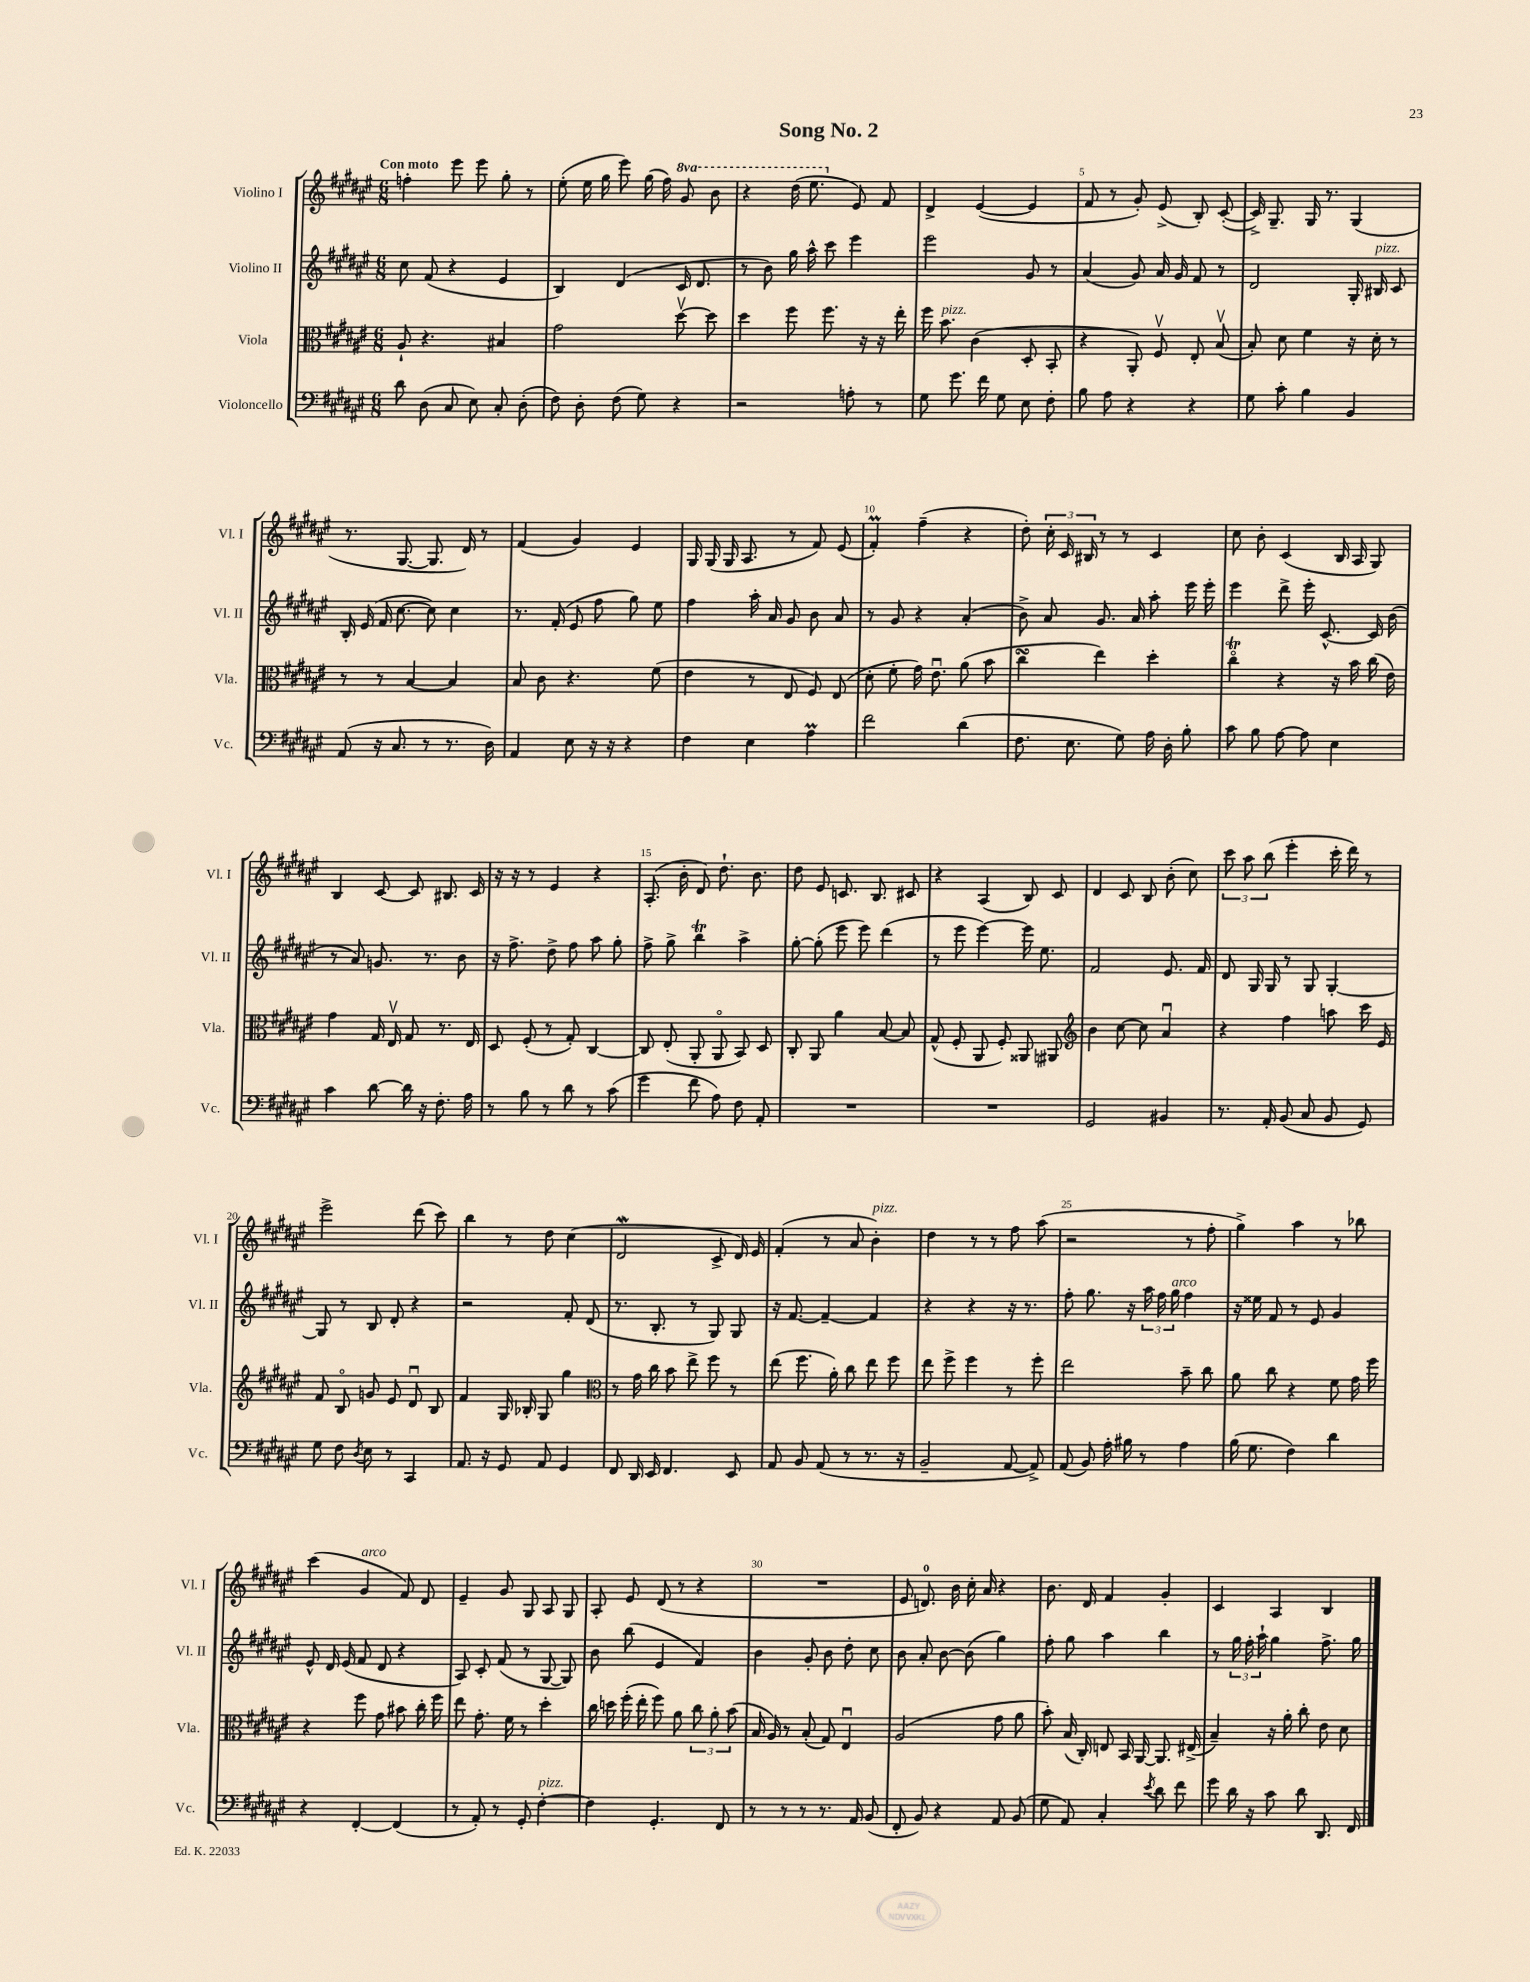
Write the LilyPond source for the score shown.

\header { title = "Song No. 2" }
<<
\new StaffGroup <<
\new Staff = "s0" \with { instrumentName = "Violino I" shortInstrumentName = "Vl. I" } {
    \clef treble \key fis \major \numericTimeSignature \time 6/8 \set Staff.ottavationMarkups = #ottavation-simple-ordinals \tempo "Con moto"
    \autoBeamOff f''4-. eis'''8 eis'''8 gis''8-. r8 |
    eis''8-.( eis''16 gis''16 eis'''8) gis''16( fis''16) \ottava #1 gis''8 b''8 |
    r4 dis'''16( eis'''8. \ottava #0 eis'8) fis'8 |
    dis'4-> eis'4~( eis'4 |
    fis'8 r8 gis'8-.) eis'8->( b8-.) cis'8~-.( |
    cis'16->) gis8.-- gis16 r8. gis4( |
    r8. gis8.~ gis8. dis'16) r8 |
    fis'4( gis'4) eis'4 |
    gis16 gis16( gis16 ais8. r8 fis'8) eis'8( |
    fis'4-.\prall) fis''4--( r4 |
    dis''8-.) \tuplet 3/2 { cis''16-. cis'16 bis16 } r8 r8 cis'4 |
    cis''8 b'8-. cis'4( b16 ais16 gis8) |
    b4 cis'8~ cis'8 bis8. cis'16 |
    r16 r16 r8 eis'4 r4 |
    ais8.-.( b'16-. dis'8) dis''8.-! b'8. |
    dis''8 eis'8 c'8. b8. cis'8 |
    r4 ais4( b8) cis'8 |
    dis'4 cis'8 b8 b'8-.( cis''8) |
    \tuplet 3/2 { cis'''8 ais''8 b''8( } eis'''4-. cis'''16-. dis'''16) r8 |
    eis'''2-> dis'''8( cis'''8) |
    b''4 r8 dis''8 cis''4( |
    dis'2\mordent cis'8-> dis'16) eis'16 |
    fis'4-.( r8 ais'8 b'4-.^\markup { \italic "pizz." }) |
    dis''4 r8 r8 fis''8 ais''8( |
    r2 r8 fis''8-. |
    gis''4->) ais''4 r8 bes''8 |
    cis'''4( gis'4^\markup { \italic "arco" } fis'8) dis'8 |
    eis'4-- gis'8 gis8 ais8 gis8 |
    ais8-. eis'8 dis'8( r8 r4 |
    R2. |
    eis'8 d'8.-0) b'16 cis''16-. ais'16 r4 |
    b'8. dis'16 fis'4 gis'4-. |
    cis'4 ais4 b4 \bar "|." |
}
\new Staff = "s1" \with { instrumentName = "Violino II" shortInstrumentName = "Vl. II" } {
    \clef treble \key fis \major \numericTimeSignature \time 6/8
    \autoBeamOff cis''8 fis'8( r4 eis'4 |
    b4) dis'4( cis'16 dis'8. |
    r8 b'8) gis''16 ais''16-^ cis'''8 eis'''4 |
    eis'''2 gis'8 r8 |
    ais'4( gis'8) ais'16 gis'16 fis'8 r8 |
    dis'2 gis16-. bis16^\markup { \italic "pizz." } cis'8 |
    b16-. eis'16( fis'16 cis''8.~ cis''8) cis''4 |
    r8. fis'16-.( eis'8 fis''8 gis''8) eis''8 |
    fis''4 ais''16-. ais'16 gis'8 b'8 ais'8 |
    r8 gis'8 r4 ais'4-.( |
    b'8->) ais'8 gis'8. ais'16 ais''8-. eis'''16 eis'''16-. |
    eis'''4 dis'''8-> eis'''16-. cis'8.~-^ cis'16 b'16( |
    r8 ais'8) g'8. r8. b'8 |
    r16 fis''8.-> dis''8-> fis''8 ais''8 gis''8-. |
    fis''8-> gis''8-> b''4\trill ais''4-> |
    gis''8~-. gis''8-.( eis'''8 eis'''8) dis'''4( |
    r8 eis'''8 eis'''4~) eis'''16 eis''8. |
    fis'2 eis'8. fis'16 |
    dis'8 gis16 gis16 r8 gis8 gis4~-. |
    gis8 r8 b8 dis'8-. r4 |
    r2 fis'8-. dis'8( |
    r8. b8.-. r8 gis8) gis8 |
    r16 fis'8.~ fis'4~-- fis'4 |
    r4 r4 r16 r8. |
    fis''8-. gis''8. r16 \tuplet 3/2 { ais''16 fis''16 gis''16^\markup { \italic "arco" } } fis''4 |
    r16 eisis''16 fis'8 r8 eis'8 gis'4 |
    eis'8-^ dis'16 eis'16( fis'8 dis'8 r4 |
    ais8) cis'8-. fis'8( r8 gis8~ gis8) |
    b'8 b''8( eis'4 fis'4) |
    b'4 gis'8-. b'8 dis''8-. cis''8 |
    b'8 ais'8-. b'8~ b'8( gis''4) |
    fis''8-. gis''8 ais''4 b''4 |
    r8 \tuplet 3/2 { gis''16 fis''16-. ais''16-! } gis''4 fis''8.-> gis''16 \bar "|." |
}
\new Staff = "s2" \with { instrumentName = "Viola" shortInstrumentName = "Vla." } {
    \clef alto \key fis \major \numericTimeSignature \time 6/8
    \autoBeamOff ais8-! r4. bis4 |
    gis'2 dis''8~\upbow dis''8 |
    dis''4 fis''8 fis''8. r16 r16 eis''16-. |
    fis''16 b'8.^\markup { \italic "pizz." } cis'4( dis8-. b,8-. |
    r4 ais,8-.) fis8\upbow eis8-. b8\upbow( |
    b8-.) dis'8 fis'4 r16 dis'16-. r8 |
    r8 r8 b4~ b4 |
    b8 cis'8 r4. fis'8( |
    eis'4 r8 eis8 fis8) eis8( |
    dis'8-. fis'8-. gis'16) eis'8.\downbow ais'8( b'8 |
    cis''4\turn eis''4) dis''4-. |
    cis''4\flageolet\trill r4 r16 b'16 cis''16( eis'16) |
    gis'4 gis16 eis16\upbow gis8 r8. eis16 |
    dis8 fis8-.( r8 gis8-.) cis4~ |
    cis8 eis8-.( ais,8-. ais,8\flageolet b,8) dis8 |
    cis8-. ais,8 ais'4 b8~ b8 |
    gis8-^( fis8-. ais,8 fis8-.) aisis,8 ais,8 |
    \clef treble b'4 cis''8~ cis''8 ais'4\downbow |
    r4 fis''4 a''8 cis'''16 eis'16 |
    fis'8 b8\flageolet g'8 eis'8 dis'8\downbow b8 |
    fis'4 gis16 bes16-. gis8 gis''4 |
    \clef alto r8 gis'16 cis''16 b'8 eis''8-> fis''8 r8 |
    eis''8( fis''8. ais'16-.) cis''8 eis''8 fis''8 |
    eis''8 fis''8-> fis''4 r8 fis''8-. |
    eis''2 b'8-- cis''8 |
    ais'8 cis''8 r4 fis'8 gis'16 fis''16 |
    r4 fis''8 gis'8 bis'8 cis''16-. fis''16 |
    eis''8 gis'8.-. fis'16 r8 dis''4-. |
    cis''16 d''16 fis''16-.( eis''16-. fis''8) ais'8 \tuplet 3/2 { cis''8 ais'8-. b'8( } |
    b16 ais16) r8 b8-.( gis8) eis4\downbow |
    ais2( gis'8 ais'8 |
    b'8-.) b16( cis16-.) e8 b,16 ais,16~ ais,8. eis16->( |
    b4--) r16 ais'16-. cis''8-. eis'8 dis'8 \bar "|." |
}
\new Staff = "s3" \with { instrumentName = "Violoncello" shortInstrumentName = "Vc." } {
    \clef bass \key fis \major \numericTimeSignature \time 6/8
    \autoBeamOff dis'8 dis8( cis8 eis8) cis8-. dis8-.( |
    fis8) dis8-. fis8( gis8) r4 |
    r2 a8-. r8 |
    gis8 gis'8. fis'16 gis8 eis8 fis8-. |
    b8 ais8 r4 r4 |
    gis8 cis'8-. b4 b,4 |
    ais,8( r16 cis8. r8 r8. dis16) |
    ais,4 eis8 r16 r16 r4 |
    fis4 eis4 ais4\prall |
    fis'2 dis'4( |
    fis8. eis8. gis8) ais16 dis16-. b8-. |
    cis'8 b8 ais8~ ais8 eis4 |
    cis'4 dis'8~ dis'16 r16 fis8.-. ais16 |
    r8 b8 r8 dis'8 r8 cis'8( |
    gis'4 fis'8 ais8) fis8 ais,8-. |
    R2. |
    R2. |
    gis,2 bis,4 |
    r8. ais,16-. b,8( cis8 b,8 gis,8) |
    gis8 fis8 \acciaccatura { dis8 } eis8 r8 cis,4 |
    ais,8. r16 gis,8 ais,8 gis,4 |
    fis,8 dis,16 eis,16 fis,4. eis,8 |
    ais,8 b,8 ais,8( r8 r8. r16 |
    b,2-- ais,8~ ais,8->) |
    ais,8( b,8) ais16-. bis16 r8 ais4 |
    b16( gis8. fis4) dis'4 |
    r4 fis,4~-. fis,4( |
    r8 ais,8-.) r8 gis,8-. fis4~-.^\markup { \italic "pizz." } |
    fis4 gis,4.-. fis,8 |
    r8 r8 r8 r8. ais,16 b,8( |
    fis,8-. b,8) r4 ais,8 b,8( |
    gis8 ais,8) cis4-. \acciaccatura { eis'8 } dis'8 fis'8 |
    gis'8 dis'16 r16 cis'8 dis'8 dis,8. fis,16 \bar "|." |
}
>>
>>
\layout { \context { \Score \override BarNumber.break-visibility = ##(#f #t #t) barNumberVisibility = #(every-nth-bar-number-visible 5) } }
